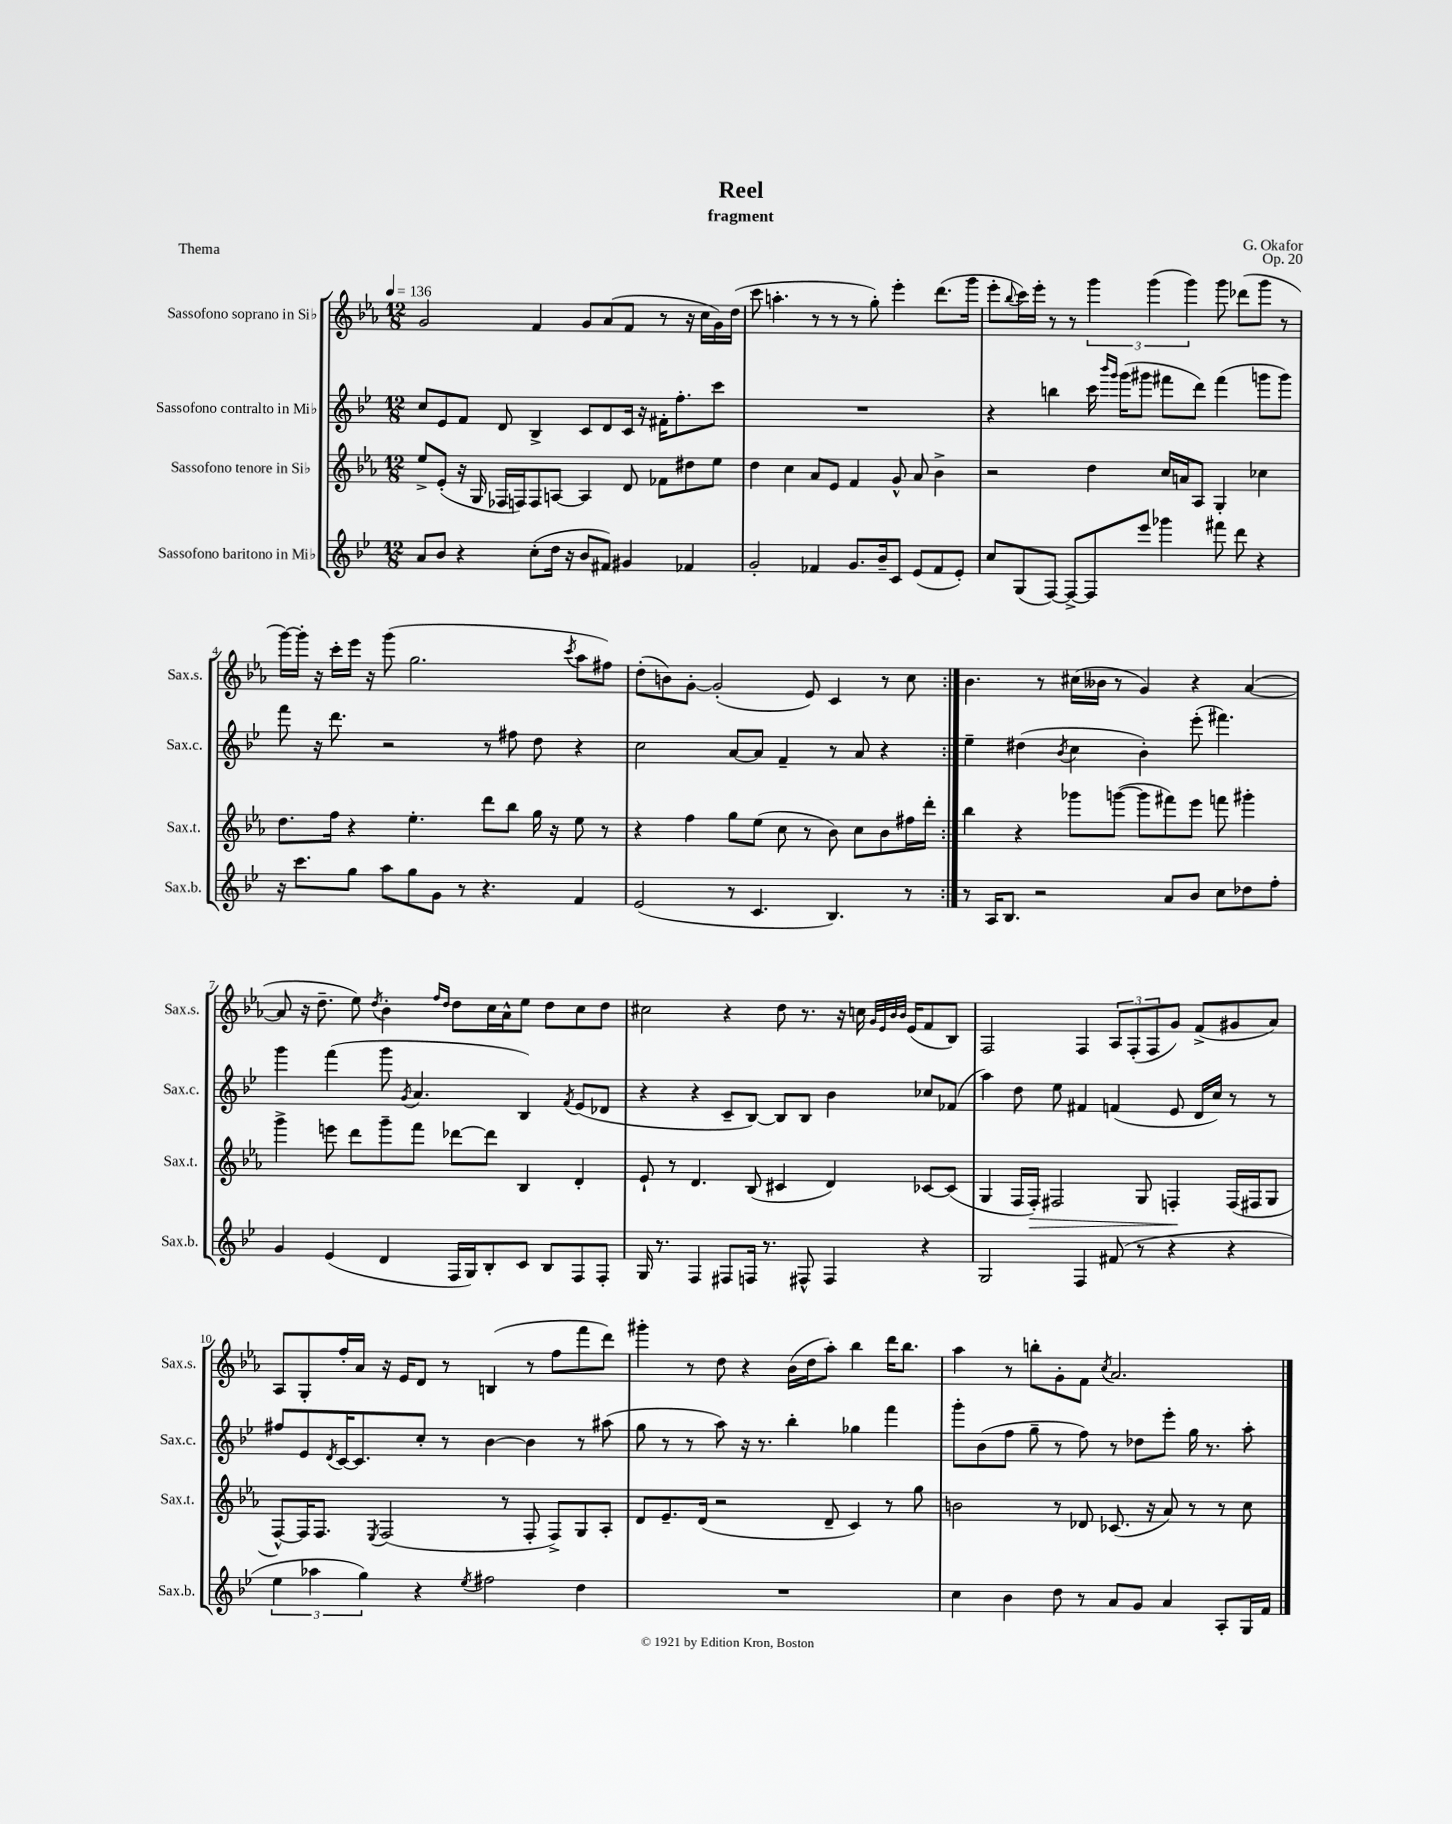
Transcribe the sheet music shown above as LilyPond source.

\header { title = "Reel" composer = "G. Okafor" subtitle = "fragment" opus = "Op. 20" piece = "Thema" }
<<
\new StaffGroup <<
\new Staff = "s0" \with { instrumentName = "Sassofono soprano in Sib" shortInstrumentName = "Sax.s." } {
    \clef treble \key ees \major \numericTimeSignature \time 12/8 \tempo 4 = 136
    \repeat volta 2 { g'2 f'4 g'8 aes'8( f'8 r8 r16 c''16 g'16) d''16( |
    c'''8 a''4.-. r8 r8 r8 g''8-.) ees'''4-. d'''8.( g'''16 |
    ees'''8-. \appoggiatura { bes''8 } c'''16) ees'''16-. r8 r8 \tuplet 3/2 { g'''4 g'''4( g'''4) } g'''8 des'''8( g'''8 r8 |
    g'''16~) g'''16-. r16 c'''16-. ees'''16 r16 g'''8( g''2. \acciaccatura { c'''8 } aes''8 fis''8) |
    d''8-.( b'8) g'8~-. g'2-.( ees'8) c'4 r8 c''8 | }
    bes'4. r8 cis''16( beses'16 r8 g'4) r4 aes'4~( |
    aes'8 r16 d''8.-- ees''8) \acciaccatura { d''8 } bes'4-. \grace { f''16 d''16 } d''8 c''16 aes'16-^ ees''8 d''8 c''8 d''8 |
    cis''2 r4 d''8 r8. r16 c''16 \grace { g'32 ees'32 bes'32 bes'32 } ees'16( f'8 bes8) |
    f2 f4 \tuplet 3/2 { aes8 f8-.( f8 } g'8) f'8->( gis'8 aes'8) |
    aes8 g8-. f''16-. aes'16 r16 ees'16 d'8 r8 b4( r8 f''8 f'''8 d'''8) |
    gis'''4-. r8 d''8 r4 bes'16( d''16 aes''8-.) bes''4 d'''16 bes''8. |
    aes''4 r8 b''8-. g'8-. f'8 \acciaccatura { c''8 } aes'2. \bar "|." |
}
\new Staff = "s1" \with { instrumentName = "Sassofono contralto in Mib" shortInstrumentName = "Sax.c." } {
    \clef treble \key bes \major \numericTimeSignature \time 12/8
    \repeat volta 2 { c''8 ees'8 f'8 d'8 bes4-> c'8 d'8 c'16 r16 fis'16-. f''8.-. c'''8 |
    R1. |
    r4 b''4 c'''16 \grace { bes'''16 g'''16 } g'''16( gis'''8 fis'''8 d'''8) fis'''4( g'''8 g'''8) |
    f'''8 r16 d'''8. r2 r8 fis''8 d''8 r4 |
    c''2 a'8~ a'8 f'4-- r8 a'8 r4 | }
    ees''4-- dis''4( \acciaccatura { bes'8 } c''4 bes'4-.) ees'''8-.( fis'''4.) |
    g'''4 f'''4( g'''8 \acciaccatura { g'8 } a'4. bes4) \acciaccatura { f'8 } ees'8( des'8 |
    r4 r4 c'8-- bes8~) bes8 bes8 bes'4 ces''8 fes'8( |
    a''4) d''8 ees''8 fis'4 f'4( ees'8 d'16 c''16) r8 r8 |
    fis''8 ees'8 \acciaccatura { d'8 } c'16~ c'8. c''8-. r8 bes'4~ bes'4 r8 ais''8( |
    g''8 r8 r8 a''8) r16 r8. bes''4-. ges''4 f'''4 |
    g'''8-. bes'8( f''8 g''8-- r8 f''8) r8 des''8 ees'''8-. g''16 r8. a''8-. \bar "|." |
}
\new Staff = "s2" \with { instrumentName = "Sassofono tenore in Sib" shortInstrumentName = "Sax.t." } {
    \clef treble \key ees \major \numericTimeSignature \time 12/8
    \repeat volta 2 { ees''8-> ees'8-.( r16 g16 fes16 f16) f8 a8~ a4 d'8 fes'8 dis''8 ees''8 |
    d''4 c''4 aes'8 ees'8 f'4 g'8-^ aes'8 bes'4-> |
    r2 d''4 c''16 a'16 aes8 g4-. ces''4 |
    d''8. f''16 r4 ees''4.-. d'''8 bes''8 g''16 r16 ees''8 r8 |
    r4 f''4 g''8 ees''8( c''8 r8 bes'8) c''8 bes'8 fis''16 d'''16-. | }
    bes''4 r4 ges'''8 g'''8~( g'''8 fis'''8) ees'''8 f'''8 gis'''4-. |
    g'''4-> e'''8 d'''8 g'''8-- f'''8 des'''8~ des'''8 bes4 d'4-. |
    ees'8-! r8 d'4. bes8( cis'4 d'4) ces'8~ ces'8( |
    g4 f16 f16-.\>) fis2 g8 f4-.\! f16( fis16 g8 |
    f8~-^) f16 f8. \acciaccatura { ees8 } f2( r8 f8-. f8->) g8 aes8-. |
    d'8 ees'8.-- d'16( r2 d'8-- c'4) r8 g''8 |
    b'2 r8 des'8 ces'8.( r16 aes'8) r8 r8 c''8 \bar "|." |
}
\new Staff = "s3" \with { instrumentName = "Sassofono baritono in Mib" shortInstrumentName = "Sax.b." } {
    \clef treble \key bes \major \numericTimeSignature \time 12/8
    \repeat volta 2 { a'8 bes'8 r4 c''8-.( d''16 r16 bes'8 fis'8) gis'4 fes'4 |
    g'2-. fes'4 g'8. bes'16-- c'8 ees'8( fes'8 ees'8-.) |
    c''8 g8( f8~) f8~-> f8 ees'''8 ges'''4 fis'''8 d'''8 r4 |
    r16 c'''8. g''8 a''8 g''8 g'8 r8 r4. f'4 |
    ees'2( r8 c'4. bes4.) r8 | }
    r8 a16 bes8. r2 a'8 bes'8 c''8 des''8 f''8-. |
    g'4 ees'4( d'4 f16 g16) bes8-. c'8 bes8 f8 f8-. |
    g16 r8. f4 fis8 f16 r8. fis8-^ fis4 r4 |
    g2 f4 fis'8( r8 r4 r4 |
    \tuplet 3/2 { ees''4 aes''4 g''4) } r4 \acciaccatura { ees''8 } fis''2 d''4 |
    R1. |
    c''4 bes'4 d''8 r8 a'8 g'8 a'4 a8-. g16 f'16 \bar "|." |
}
>>
>>
